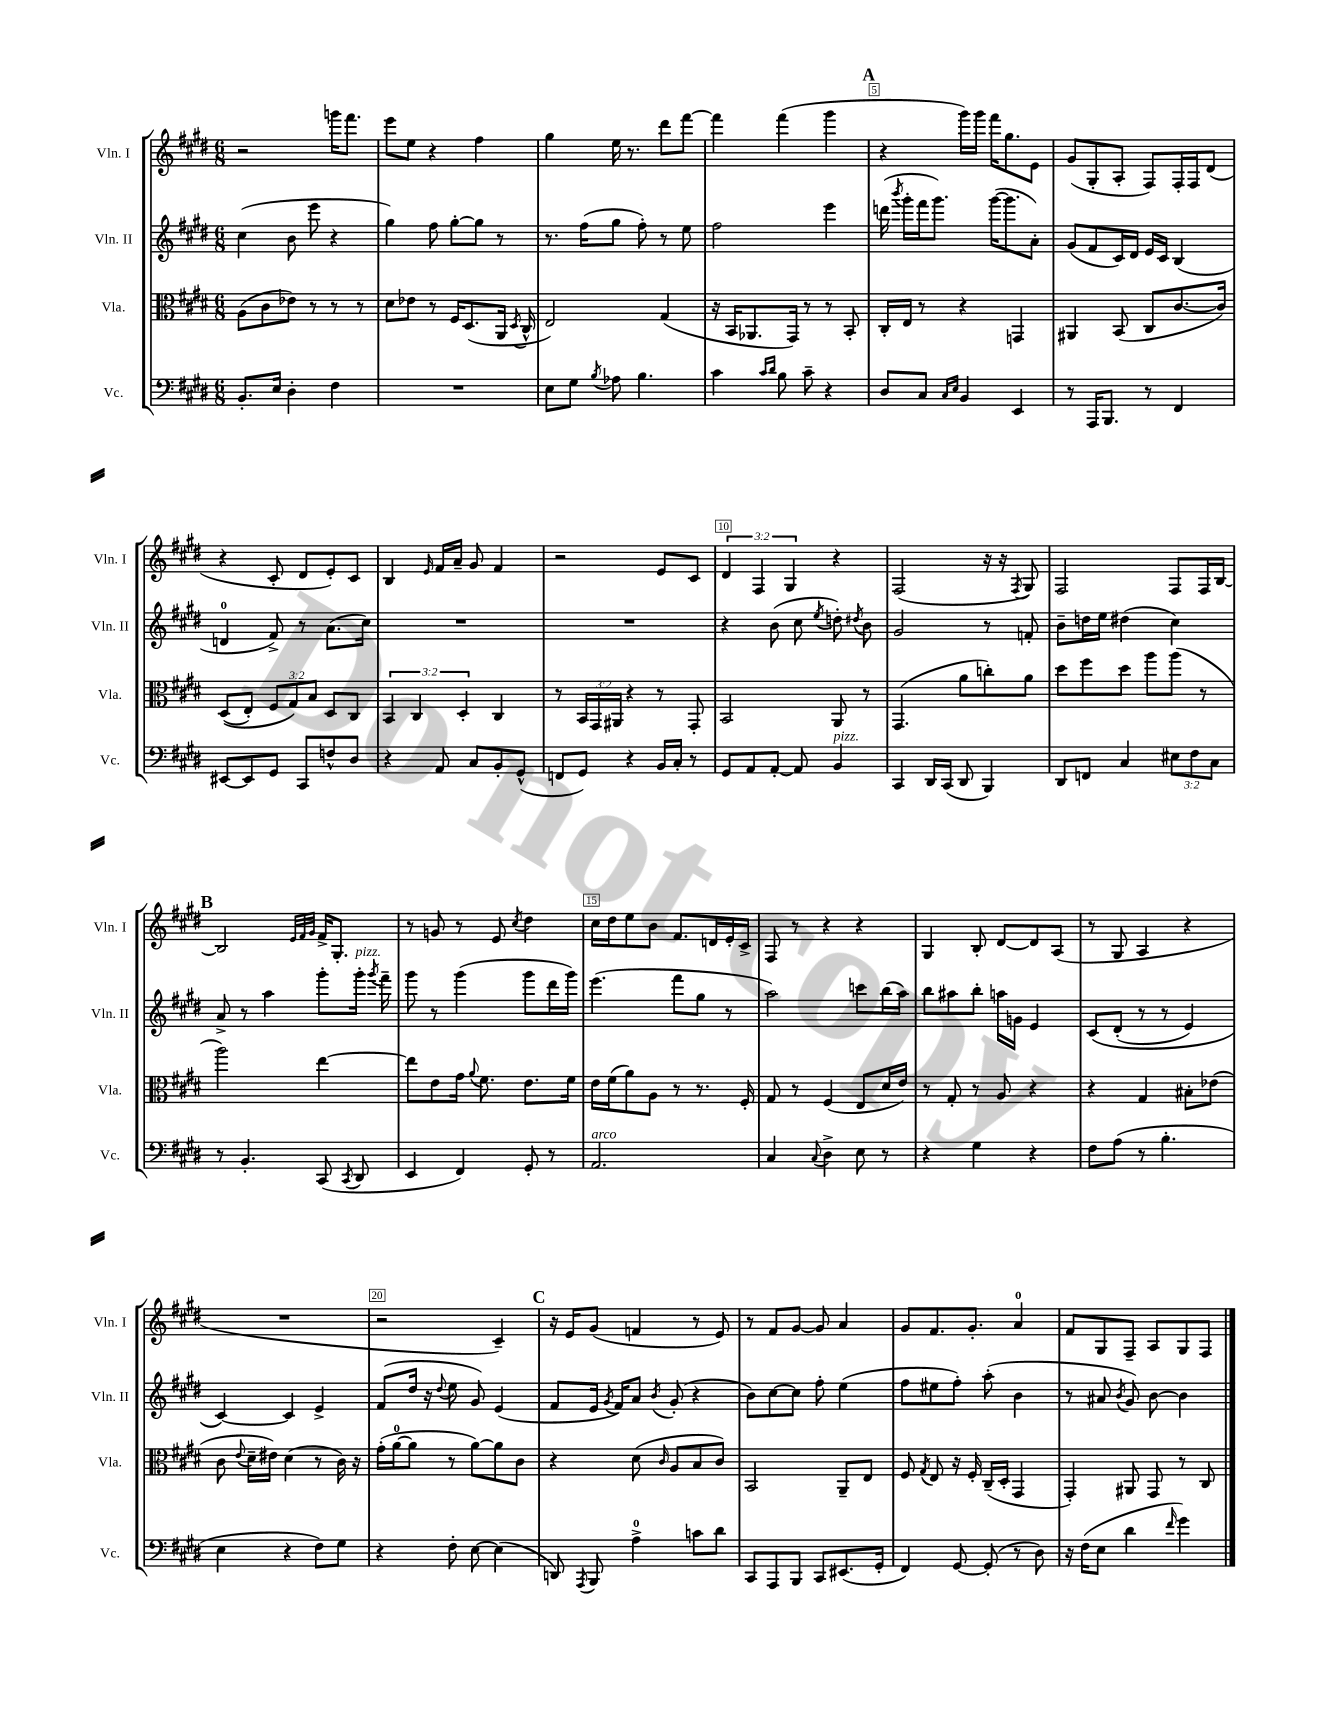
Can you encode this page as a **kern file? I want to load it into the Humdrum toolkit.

**kern	**kern	**kern	**kern
*staff4	*staff3	*staff2	*staff1
*clefF4	*clefC3	*clefG2	*clefG2
*k[f#c#g#d#]	*k[f#c#g#d#]	*k[f#c#g#d#]	*k[f#c#g#d#]
*M6/8	*M6/8	*M6/8	*M6/8
8.BB'	(8A	(4cc#	2r
.	8c#	.	.
16E	.	.	.
4D#'	8e-)	8b	.
.	8r	8eee	.
4F#	8r	4r	16ggg
.	.	.	8.fff#
.	8r	.	.
=	=	=	=
2.r	8d#	4gg#)	8eee
.	8e-	.	8ee
.	8r	8ff#	4r
.	16F#	[8gg#'	.
.	(8.D#	.	.
.	.	8gg#]	4ff#
.	16AA	8r	.
.	8qD#	.	.
.	16C#^^	.	.
=	=	=	=
8E	2E)	8.r	4gg#
8G#	.	.	.
.	.	(16ff#	.
8qB	.	.	.
8A-	.	8gg#	16ee
.	.	.	8.r
4.B	.	8ff#')	.
.	(4G#	8r	8ddd#
.	.	8ee	[8fff#
=	=	=	=
4c#	16r	2ff#	4fff#]
.	16BB	.	.
.	8.AA-	.	.
16qqc#	.	.	.
16qqd#	.	.	.
8B	.	.	(4fff#
.	16GG#)	.	.
8c#~	8r	.	.
4r	8r	4eee	4ggg#
.	8BB'	.	.
=	=	=	=
8D#	16C#'	(16ddd	4r
.	.	8qbbb	.
.	16E	16ggg#'	.
8C#	8r	16fff#	.
.	.	8.ggg#)	.
16qqC#	.	.	.
16qqE	.	.	.
4BB	4r	.	16ggg#)
.	.	.	16ggg#
.	.	([16ggg#	16fff#
.	.	8.ggg#]	8.gg#
4EE	4GG	.	.
.	.	8a')	8e
=	=	=	=
8r	4AA#	(8g#	(8g#
16AAA	.	8f#	8G#'
8.BBB	.	.	.
.	(8BB	16c#)	8A'
.	.	16d#	.
8r	8C#	16e	8F#)
.	.	16c#	.
4FF#	[8.c#	(4B	16F#'
.	.	.	16F#
.	.	.	(8d#
.	16c#])	.	.
=	=	=	=
[8EE#	&((8D#	4d	4r
8EE#]	8E')	.	.
8GG#	12F#	8f#^)	8c#'
.	12G#&)	.	.
8CC#	.	8r	8d#
.	12B	.	.
8F^^	8D#	(8.a	8e')
8D#	8C#	.	8c#
.	.	16cc#)	.
=	=	=	=
4r	6BB	2.r	4B
.	6C#	.	.
.	.	.	16qqe
8AA	.	.	16f#
.	.	.	16a~
.	6D#'	.	.
8C#	.	.	8g#
8BB'	4C#	.	4f#
(8GG#^^	.	.	.
=	=	=	=
8FF	8r	2.r	2r
8GG#)	24BB	.	.
.	24GG#	.	.
.	24AA#	.	.
4r	4r	.	.
16BB	8r	.	8e
16C#'	.	.	.
8r	8GG#'	.	8c#
=	=	=	=
8GG#	2BB	4r	6d#
8AA	.	.	.
.	.	.	6F#
[8AA'	.	(8b	.
.	.	.	6G#
8AA]	.	8cc#	.
.	.	8qee	.
4BB	8AA	8dd')	4r
.	.	8qdd#	.
.	8r	8b	.
=	=	=	=
4CC#	(4.GG#	2g#	(2F#
16DD#	.	.	.
(16CC#	.	.	.
8DD#	8a	.	.
4BBB)	8cc')	8r	16r
.	.	.	16r
.	.	.	8qF#
.	8a	8f'	8G#)
=	=	=	=
8DD#	8dd#	8b~	2F#
8FF	8ff#	16dd	.
.	.	16ee	.
4C#	8dd#	(4dd#	.
.	8aa	.	.
12E#	(8aa	4cc#)	8F#
12F#	.	.	.
.	8r	.	16F#
12C#	.	.	.
.	.	.	[16B
=	=	=	=
8r	2aa)	8a^	2B]
4.BB'	.	8r	.
.	.	4aa	.
.	.	.	32qqe
.	.	.	32qqf#
.	.	.	32qqg#
(8CC#	[4ee	8ggg#'	16f#^
.	.	.	8.G#'
8qCC#	.	.	.
8DD#	.	16ggg#'	.
.	.	8qggg#	.
.	.	16fff#~	.
=	=	=	=
4EE	8ee]	8ggg#	8r
.	8e	8r	8g
4FF#)	16g#	(4ggg#	8r
.	8qqa	.	.
.	8.f#	.	.
.	.	.	8e
.	.	.	8qcc#
8GG#'	8.e	8ggg#	4dd#
8r	.	16ddd#	.
.	16f#	16ggg#)	.
=	=	=	=
2.AA	16e	(4.eee	16cc#
.	(16f#	.	16dd#
.	8a)	.	8ee
.	8A	.	8b
.	8r	8fff#	8.f#
.	8.r	8gg#	.
.	.	.	16d
.	.	8r	16e'
.	16F#'	.	16c#^
=	=	=	=
4C#	8G#	2aa)	8F#
.	8r	.	8r
8qqC#	.	.	.
4D#^	(4F#	.	4r
8E	8E	8ccc	4r
8r	16d#	(16bb	.
.	16e)	16aa)	.
=	=	=	=
4r	8r	8bb	4G#
.	8G#'	8aa#	.
4G#	8r	8bb'	8B'
.	8A	16aa	[8d#
.	.	16g	.
4r	4r	4e	8d#]
.	.	.	(8A
=	=	=	=
8F#	4r	&(8c#	8r
(8A	.	(8d#'	8G#
8r	4G#	8r	4A
4.B'	.	8r	.
.	8B#'	4e)	4r
.	(8e-	.	.
=	=	=	=
4E	8c#	[4c#&)	2.r
.	8qqe	.	.
.	16d#~	.	.
.	16e#)	.	.
4r	(4d#	4c#]	.
8F#)	8r	4e^	.
8G#	16c#)	.	.
.	16r	.	.
=	=	=	=
4r	(16g#'	(8f#	2r
.	[16a	.	.
.	8a]	16dd#	.
.	.	16r	.
.	.	8qqdd#	.
8F#'	8r	8ee	.
[8E	[8a)	8g#)	.
(4E]	8a]	(4e	4c#~)
.	8c#	.	.
=	=	=	=
8DD)	4r	8f#	16r
.	.	.	16e
8qAAA	.	.	.
8BBB	.	16e	(8g#
.	.	8qg#	.
.	.	16f#)	.
4A^	(8d#	8a	4f
.	16qqc#	8qb	.
.	8A	(8g#'	.
8c	8B	4r	8r
8d#	8c#)	.	8e)
=	=	=	=
8CC#	2BB	8b)	8r
8AAA	.	[8cc#	8f#
8BBB	.	8cc#]	[8g#
8CC#	.	8ff#'	8g#]
(8.EE#	8AA~	(4ee	4a
.	8E	.	.
16GG#'	.	.	.
=	=	=	=
4FF#)	8F#	8ff#	8g#
.	8qG#	.	.
.	8E	8ee#	8.f#
[8GG#	16r	8ff#')	.
.	16F#'	.	8.g#'
(8GG#']	(16C#~	(8aa'	.
.	16D#'	.	.
8r	4GG#	4b	4a
8D#)	.	.	.
=	=	=	=
16r	4GG#')	8r	8f#
(16F#	.	.	.
8E	.	8a#	8G#
.	.	8qb	.
4d#	8AA#	8g#)	8F#~
.	8GG#	[8b	8A
16qqf#	.	.	.
4g#)	8r	4b]	8G#
.	8C#	.	8F#
==	==	==	==
*-	*-	*-	*-
